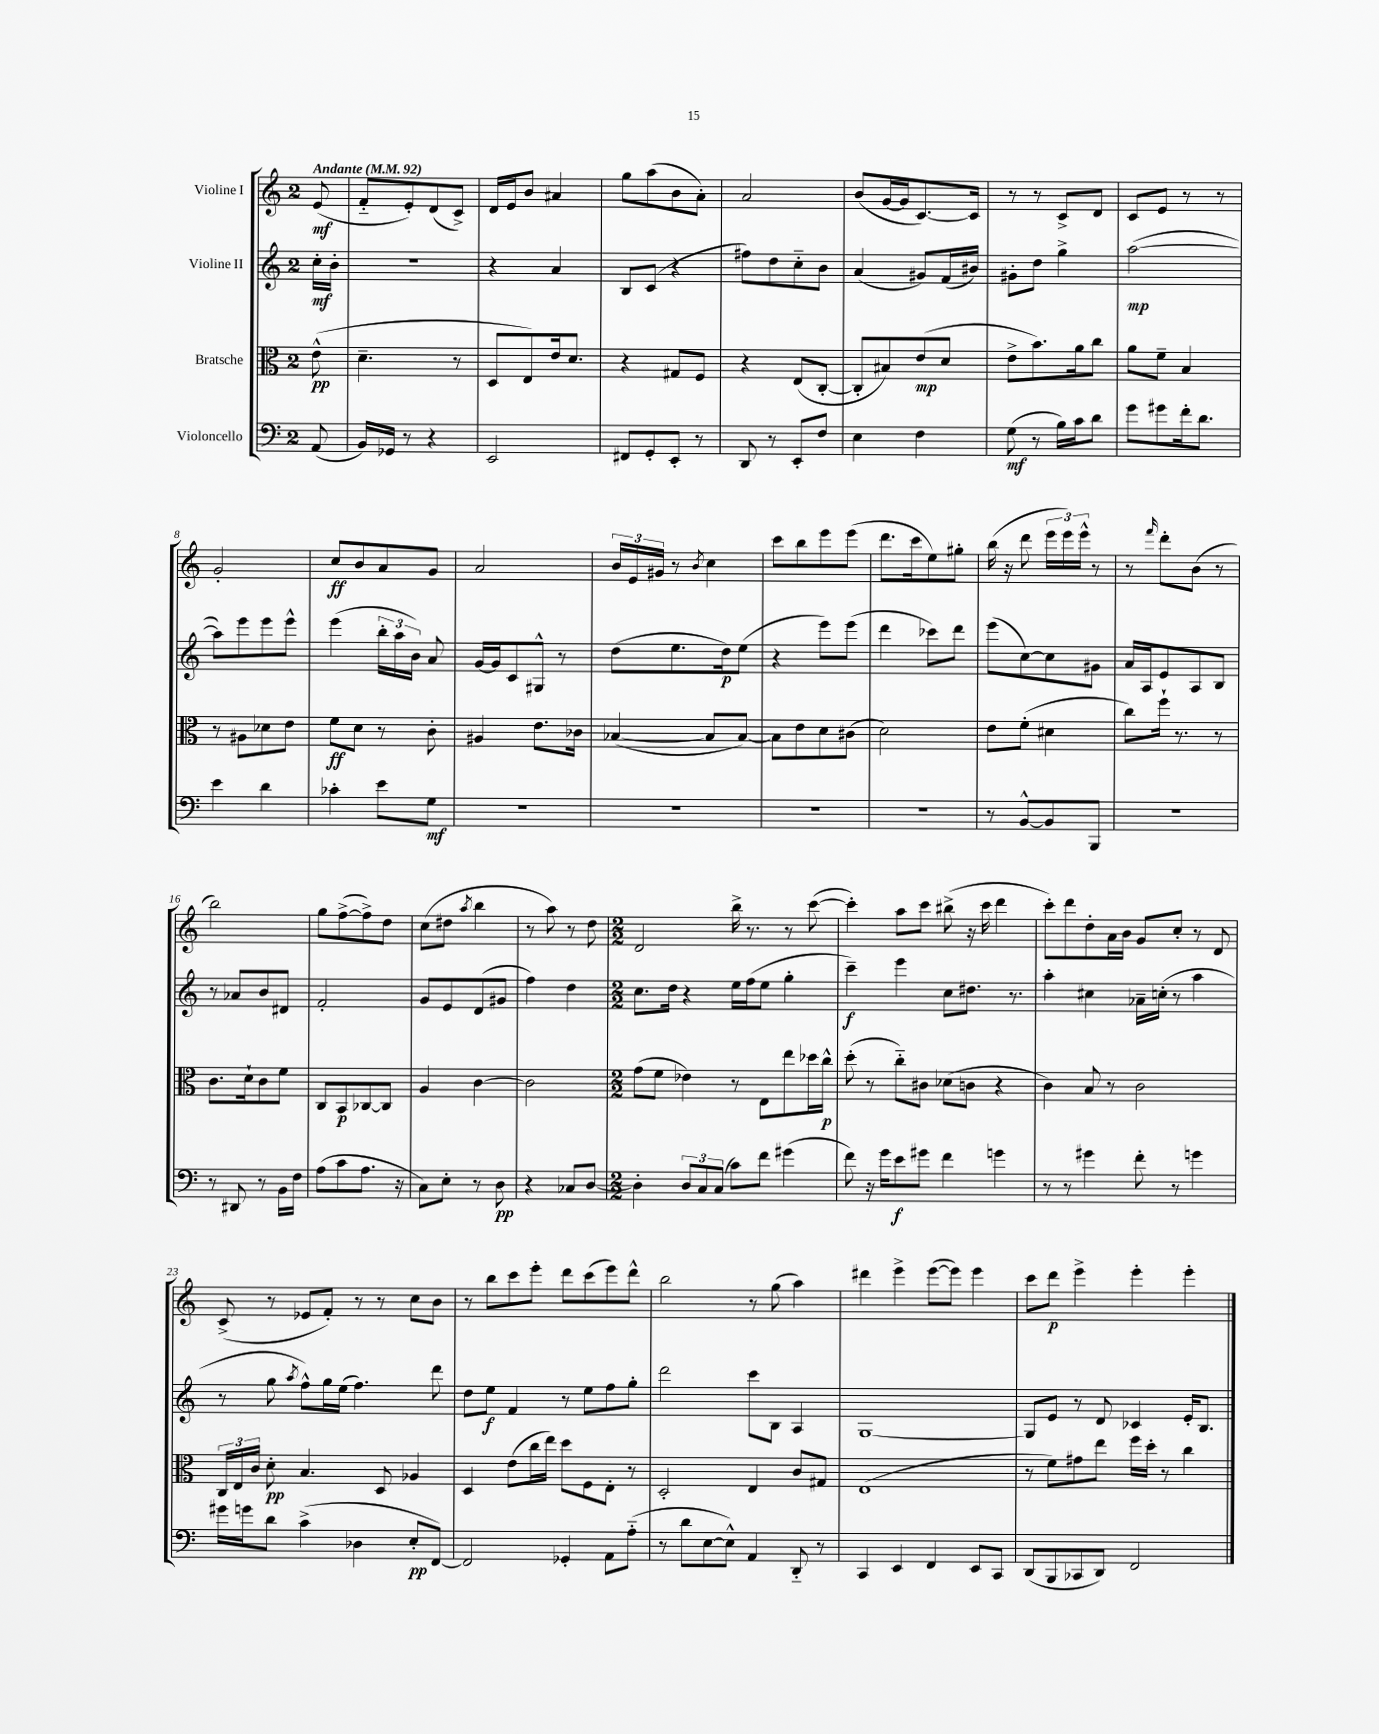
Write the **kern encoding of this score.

**kern	**kern	**kern	**kern
*staff4	*staff3	*staff2	*staff1
*clefF4	*clefC3	*clefG2	*clefG2
*k[]	*k[]	*k[]	*k[]
*M2/4	*M2/4	*M2/4	*M2/4
*MM92	*MM92	*MM92	*MM92
(8AA/	(8e^^\	16cc'\LL	(8e/
.	.	16b'\JJ	.
=	=	=	=
16BB/LL)	4.d~\	2r	8f'~/L
16GG-/JJ	.	.	.
8r	.	.	8e'/)
4r	.	.	(8d/
.	8r	.	8c^/J)
=	=	=	=
2EE/	8D/L	4r	16d/LL
.	.	.	16e/J
.	8E/)	.	8b/J
.	16e/k	4a/	4a#/
.	8.d/J	.	.
=	=	=	=
8FF#/L	4r	8B/L	8gg\L
8GG'/	.	(8c/J	(8aa\
8EE'/J	8G#/L	4r	8b\
8r	8F/J	.	8a'\J)
=	=	=	=
8DD/	4r	8ff#\L)	2a/
8r	.	8dd\	.
8EE'/L	(8E/L	8cc'~\	.
8F/J	[8C'/J	8b\J	.
=	=	=	=
4E\	8C'/]L	(4a/	(8b/L
.	8B#/)	.	[16g/L
.	.	.	16g/]J
4F\	(8e/	8g#/L)	[8.c/)
.	8d/J	(16f/L	.
.	.	16b#/JJ)	16c/]Jk
=	=	=	=
(8G\	8e^\L	8g#'\L	8r
8r	8.b\)	8dd\J	8r
16B\LL)	.	4gg^\	8c^/L
16c\J	16a\k	.	.
8d\J	8cc\J	.	8d/J
=	=	=	=
8g\L	8a\L	([2aa\	8c/L
8g#\	8f~\J	.	8e/J
16f'\k	4B/	.	8r
8.d\J	.	.	.
.	.	.	8r
=	=	=	=
4e\	8r	8aa\]L)	2g'/
.	8A#\L	8eee\	.
4d\	8d-\	8eee\	.
.	8e\J	8eee^^\J	.
=	=	=	=
4c-'\	8f\L	(4eee\	8cc/L
.	8d\J	.	8b/
8e\L	8r	24bb'\LL	8a/
.	.	24aa\	.
.	.	24b\JJ)	.
8G\J	8c'\	8a/	8g/J
=	=	=	=
2r	4A#/	[16g/LL	2a/
.	.	16g/]J	.
.	.	8c/	.
.	8.e\L	8G#^^/J	.
.	.	8r	.
.	16c-\Jk	.	.
=	=	=	=
2r	([4B-/	(8dd\L	24b/LL
.	.	.	24e/
.	.	.	24g#/JJ
.	.	8.ee\	8r
.	.	.	8qb/
.	8B-/]L	.	4cc\
.	.	16dd\k)	.
.	[8B-/J)	(8ee\J	.
=	=	=	=
2r	8B-\]L	4r	8ccc\L
.	8e\	.	8bb\
.	8d\	8eee\L)	8eee\
.	(8c#\J	(8eee\J	(8eee\J
=	=	=	=
2r	2d\)	4ddd\	8.ddd\L
.	.	.	16ccc\k
.	.	8ccc-\L)	8ee\)
.	.	8ddd\J	8gg#'\J
=	=	=	=
8r	8e\L	(8eee\L	(16bb\
.	.	.	16r
[8BB^^/L	(8f'\J	[8cc\)	8ddd\
8BB/]	4d#\	8cc\]	24eee\LL
.	.	.	24eee\)
.	.	.	24eee^^\JJ
8BBB/J	.	8g#\J	8r
=	=	=	=
2r	8cc\L)	16a/LL	8r
.	.	16A/J	.
.	.	.	16qqfff/
.	16ff`\Jk	8e/	8ddd'\L
.	8.r	.	.
.	.	8A/	(8b\J
.	8r	8B/J	8r
=	=	=	=
8r	8.c\L	8r	2bb\)
8DD#/	.	8a-/L	.
.	16d`\k	.	.
8r	8c\	8b/	.
16BB\LL	8f\J	8d#/J	.
16F\JJ	.	.	.
=	=	=	=
(8A\L	8C/L	2f'/	8gg\L
8c\	8BB/	.	([8ff^\
8.A\J	[8C-/	.	8ff^\])
.	8C-/]J	.	8dd\J
16r	.	.	.
=	=	=	=
8C\L)	4A/	8g/L	(8cc\L
8E'\J	.	8e/	8dd#\J
.	.	.	8qaa/
8r	[4c\	(8d/	4bb\
8D\	.	8g#/J	.
=	=	=	=
4r	2c\]	4ff\)	8r
.	.	.	8aa\)
8C-/L	.	4dd\	8r
[8D/J	.	.	8dd\
=	=	=	=
*M2/2	*M2/2	*M2/2	*M2/2
4D'\]	(8g\L	8.cc\L	2d/
.	8f\J	.	.
.	.	16dd\Jk	.
12D/L	4e-\)	4r	.
12C/	.	.	.
(12C/J	.	.	.
8c\L)	8r	16ee\LL	16bb^\
.	.	(16ff\J	8.r
8f\J	8E\L	8ee\J	.
(4g#\	8ee\	4gg'\	8r
.	16dd-\L	.	([8ccc\
.	16cc^^\JJ	.	.
=	=	=	=
8f\)	(8dd'\	4ccc~\)	4ccc'\])
16r	8r	.	.
16g\LK	.	.	.
8e\	8cc'~\L)	4eee\	8aa\L
8g#\J	8c#\J	.	8ccc\J
4f\	(8d-\L	8cc\L	(8bb#^\
.	8c\J	8.dd#\J	16r
.	.	.	16ccc\
4g\	4r	.	4ddd\
.	.	8.r	.
=	=	=	=
8r	4c\)	4aa'\	8ccc'\L)
8r	.	.	8ddd\
4g#\	8B/	4cc#\	8dd'\
.	8r	.	16a\L
.	.	.	16b\JJ
8f'\	2c\	16a-~\LL	8g/L
.	.	(16cc'\JJ	.
8r	.	8r	8cc'/J
4g\	.	4aa\	8r
.	.	.	8d/
=	=	=	=
16g#\LL	24C/LL	8r	(8c^/
.	24E/	.	.
16g\J	.	.	.
.	24c/JJ	.	.
8d\J	8d'\	8gg\	8r
.	.	8qaa/	.
(4c^\	4.B/	8ff^^\L)	8e-/L
.	.	16gg\L	8f'/J)
.	.	(16ee\JJ	.
4D-\	.	4.ff\)	8r
.	8D/	.	8r
8E'/L	4A-/	.	8cc\L
[8FF/J)	.	8ddd\	8b\J
=	=	=	=
2FF/]	4D/	8dd\L	8r
.	.	8ee\J	8bb\L
.	(8e\L	4f/	8ccc\
.	16cc\L	.	8eee'\J
.	16ee\JJ)	.	.
4GG-'/	8dd\L	8r	8ddd\L
.	8F\	8ee\L	(8ccc\
8AA\L	8E'\J	8ff\	8eee\)
(8A'~\J	8r	8gg'\J	8ddd^^\J
=	=	=	=
8r	2D'/	2ddd\	2bb\
8d\L	.	.	.
[8E\	.	.	.
8E^^\]J)	.	.	.
4AA/	4E/	8ccc\L	8r
.	.	8B\J	(8gg\
8DD'~/	8c/L	4A/	4aa\)
8r	8G#/J	.	.
=	=	=	=
4CC/	(1E	[1G	4ddd#\
4EE/	.	.	4eee^\
4FF/	.	.	([8eee\L
.	.	.	8eee\]J)
8EE/L	.	.	4eee\
8CC/J	.	.	.
=	=	=	=
(8DD/L	8r	8G/]L	8ccc\L
8BBB/	8f\L)	8e/J	8ddd\J
8CC-/	8g#\	8r	4eee^\
8DD/J)	8ee\J	8d/	.
2FF/	16ff\LL	4c-/	4eee'\
.	16dd'\JJ	.	.
.	8r	.	.
.	4cc\	16e'/LK	4eee'\
.	.	8.B/J	.
==	==	==	==
*-	*-	*-	*-
